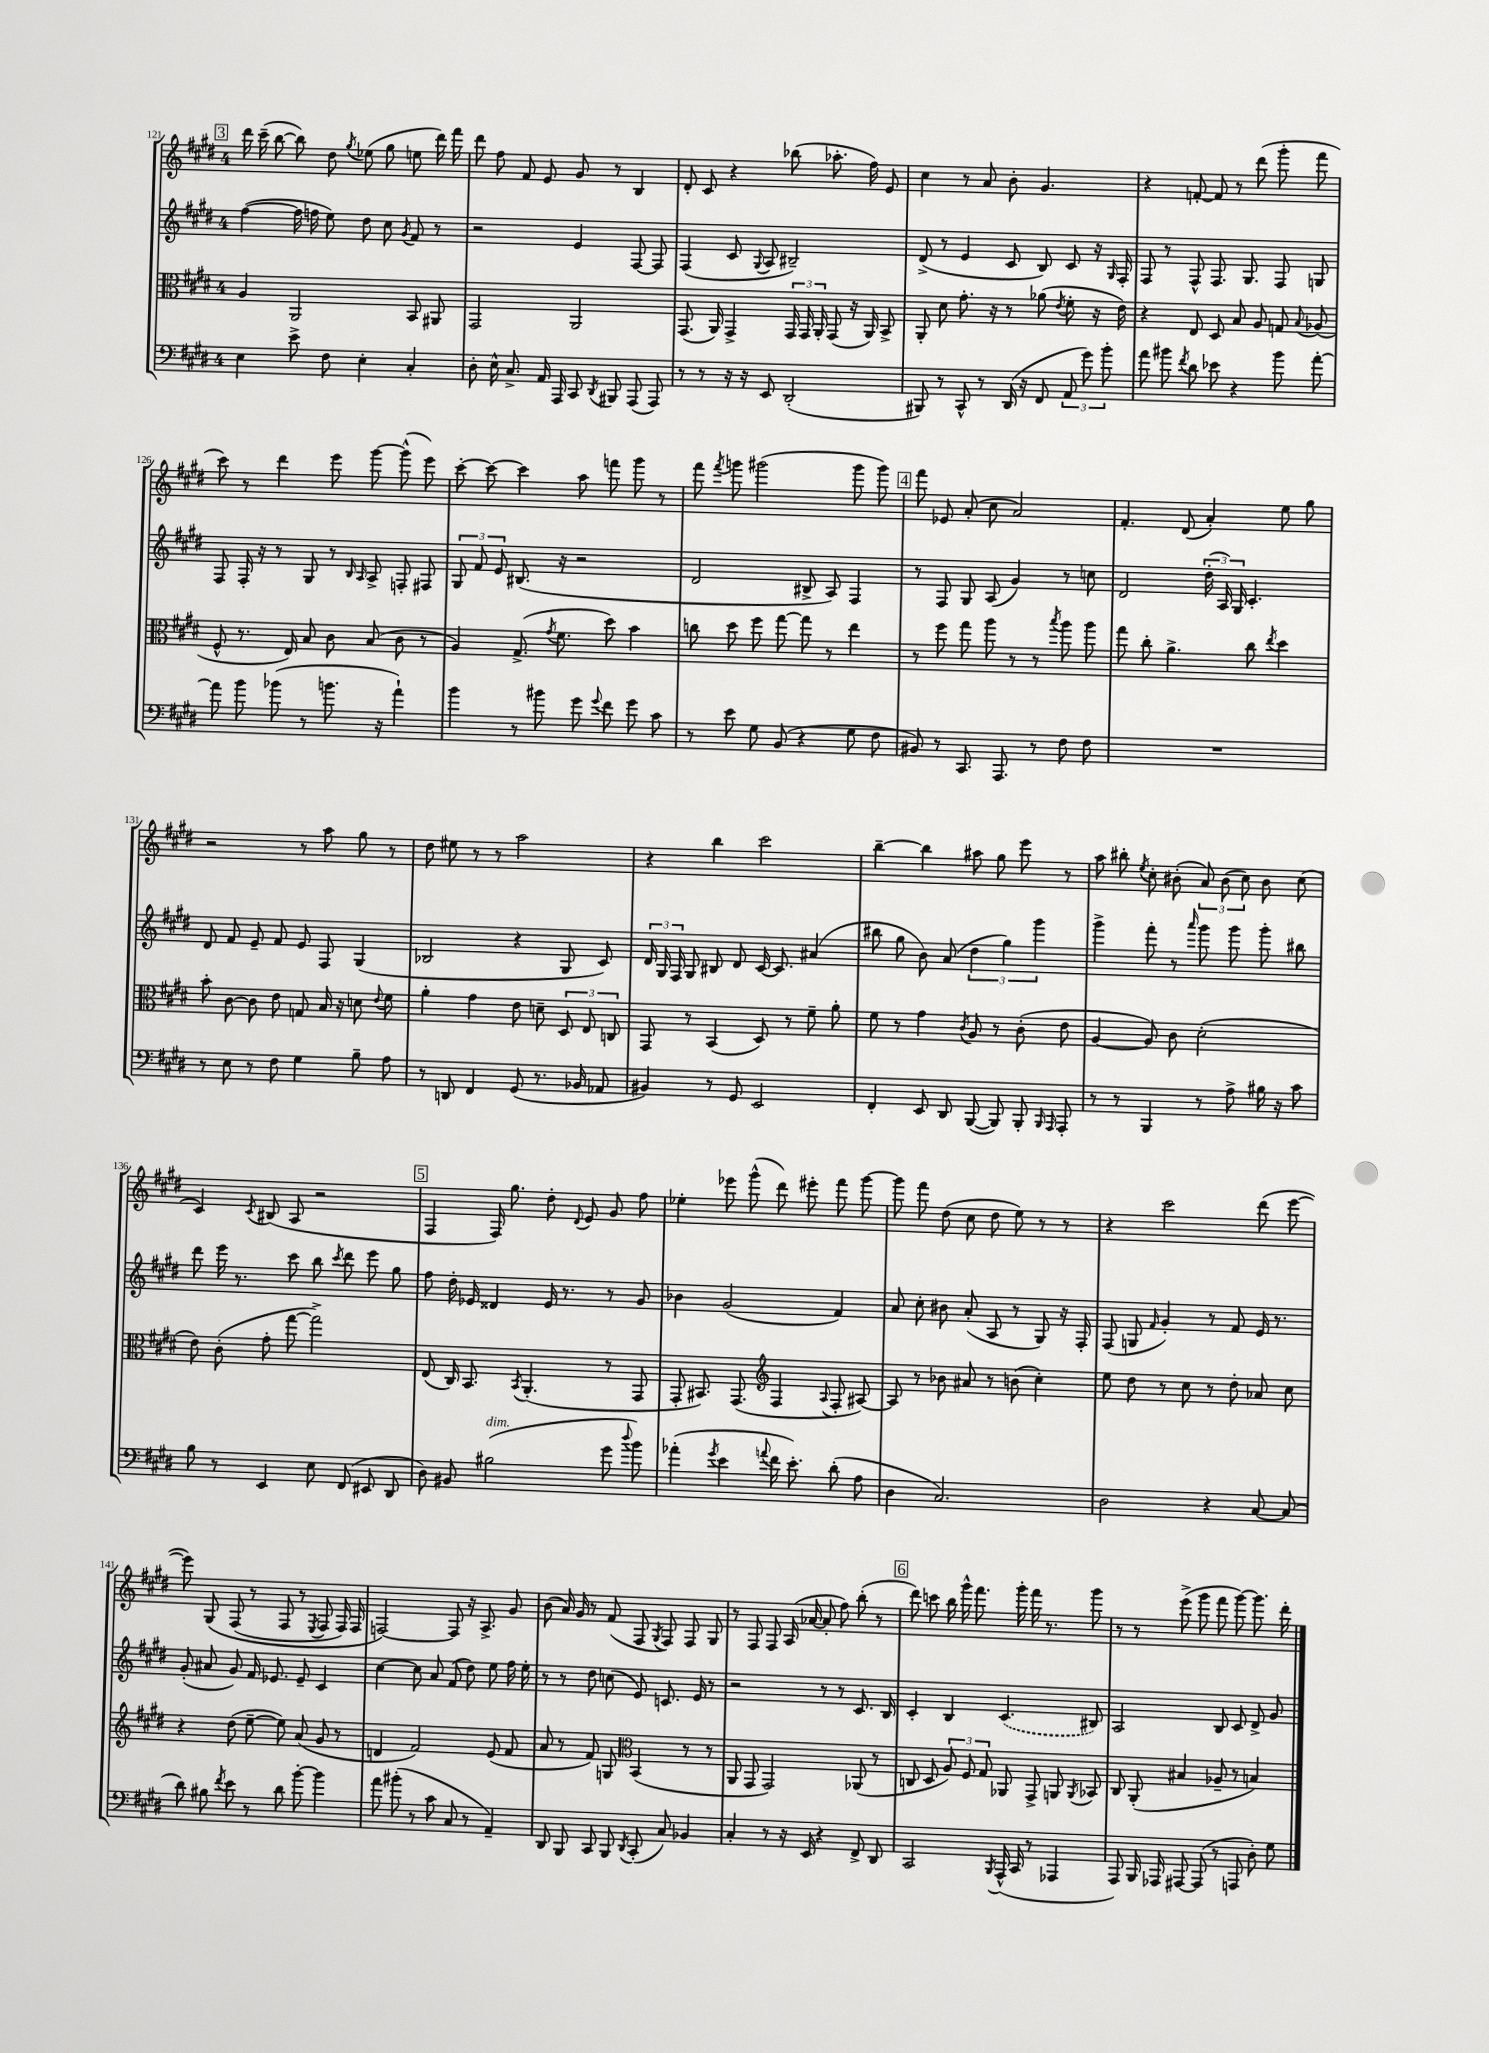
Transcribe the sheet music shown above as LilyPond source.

<<
\new StaffGroup <<
\new Staff = "s0" {
    \clef treble \key e \major \once \override Staff.TimeSignature.style = #'single-digit \time 4/4
    \autoBeamOff \mark \markup { \box "3" } dis'''16 cis'''16--( b''8~ b''8) dis''8 \acciaccatura { gis''8 } ees''8( gis''8 e''8 dis'''16) fis'''16 |
    dis'''8 fis''8 fis'8 e'8 gis'8 r8 b4 |
    dis'8-. cis'8 r4 bes''8( aes''8.-. fis''16) e'8 |
    cis''4 r8 a'8 b'8-. gis'4. |
    r4 f'8~-. f'8 r8 dis'''8( gis'''8-. fis'''8 |
    cis'''8) r8 dis'''4 e'''8 gis'''8~ gis'''8-^( e'''8) |
    cis'''8~-. cis'''8~ cis'''4 a''8 f'''8 gis'''8 r8 |
    fis'''8 \acciaccatura { fis'''8 } g'''8 gis'''2( gis'''8 gis'''8) |
    \mark \markup { \box "4" } fis'''8 ees'8 a'8-.( cis''8 a'2) |
    fis'4.-. dis'8( a'4-.) e''8 gis''8 |
    r2 r8 a''8 gis''8 r8 |
    dis''8 eis''8 r8 r8 a''2 |
    r4 b''4 cis'''2 |
    b''4~-- b''4 ais''8 gis''8 e'''8 r8 |
    a''8 bis''8-. \acciaccatura { e''8 } cis''8-. bis'8-.( \tuplet 3/2 { a'8) bis'8( cis''8) } bis'8 cis''8( |
    cis'4) \acciaccatura { cis'8 } bis8( a8 r2 |
    \mark \markup { \box "5" } fis4 fis16) gis''8. dis''8-. \appoggiatura { dis'8 } e'8 gis'8 fis''8 |
    ees''4-. ees'''8 gis'''8-^( dis'''8) eis'''8-. fis'''8 gis'''8~ |
    gis'''8 fis'''8 dis''8( cis''8 dis''8 e''8) r8 r8 |
    r4 cis'''2 dis'''8( e'''8~ |
    e'''8) gis8\( fis8( r8 fis8 r8 \acciaccatura { e8 } fis8 fis16) fis16 |
    f2~\) f8 r16 a8.-> gis'8 |
    b'8( a'16) gis'16 r8 fis'8( fis8 \acciaccatura { gis8 } fis8) fis8 gis8 |
    r8 fis8 fis8 a16( aes'16~ aes'8-. fis''8) b''8-.( r8 |
    \mark \markup { \box "6" } dis'''8) c'''8 b''16 gis'''16-^ fis'''8. gis'''16-. fis'''16 r8. gis'''8 |
    r8 r8 e'''8->( gis'''8 fis'''8 gis'''8~) gis'''8. dis'''16-. \bar "|." |
}
\new Staff = "s1" {
    \clef treble \key e \major \once \override Staff.TimeSignature.style = #'single-digit \time 4/4
    \autoBeamOff \mark \markup { \box "3" } fis''4~( fis''16 f''16 e''8) dis''8 cis''8 \acciaccatura { gis'8 } fis'8 r8 |
    r2 e'4 fis8~ fis8 |
    fis4( cis'8 \appoggiatura { gis8 } a8 bis2--) |
    dis'8->( r8 e'4 cis'8 b8) cis'8 r16 \grace { gis16 } fis16-. |
    fis8 r8 fis8-^ fis8. gis8. fis8 g8 |
    fis8 fis16-. r16 r8 gis8 r8 \grace { b16 a16 } a8-> f8-. fis8 |
    \tuplet 3/2 { gis8 fis'8 e'8 } bis8.( r16 r2 |
    dis'2 bis8-> a8) fis4 |
    \mark \markup { \box "4" } r8 fis8 gis8 a8( gis'4) r8 c''8 |
    dis'2 \tuplet 3/2 { dis''16-.( a16) gis16 } cis'4.-. |
    dis'8 fis'8 e'8-- fis'8 e'8 fis8 gis4( |
    bes2 r4 gis8 cis'8) |
    \tuplet 3/2 { dis'16 gis16 fis16 } gis8 bis8 dis'8 cis'16~ cis'8. ais'4( |
    bis''8 gis''8 b'8) a'8( \tuplet 3/2 { dis''4 gis''4) gis'''4 } |
    gis'''4-> fis'''8-. r8 \grace { a'''16 } gis'''8 gis'''8 gis'''8-. bis''8 |
    dis'''8 e'''16 r8. cis'''8 b''8 \acciaccatura { cis'''8 } dis'''8 e'''8 gis''8 |
    \mark \markup { \box "5" } fis''8 dis''16-. ees'16 disis'4 ees'16 r8. r8 gis'8 |
    bes'4 gis'2( fis'4) |
    a'8 cis''8-. bis'8 a'8-.( a8 r8 gis8) r16 fis16-. |
    fis8( g8 \grace { fis'16 } gis'4-.) r8 fis'8 e'16 r8. |
    gis'8-.( ais'8 gis'8) fis'16 ees'8. ees'8-- cis'4 |
    cis''4~ cis''8 a'8 fis'8( dis''8) e''8 fis''16 e''16-. |
    r8 r8 dis''8 c''8( e'8) c'8. e'16 r8 |
    r2 r8 r8 cis'8. b16 |
    \mark \markup { \box "6" } cis'4-. b4 \once \slurDashed cis'4.( bis8) |
    a2 b8 cis'8 dis'8-> gis'8 \bar "|." |
}
\new Staff = "s2" {
    \clef alto \key e \major \once \override Staff.TimeSignature.style = #'single-digit \time 4/4
    \autoBeamOff \mark \markup { \box "3" } a4 a,2 b,8 ais,8 |
    gis,2 a,2 |
    gis,8.( a,16) gis,4-> \tuplet 3/2 { gis,16 gis,16 a,16-. } gis,8( r16 a,16) b,8-> |
    a,8-. dis'8 gis'8.-. r16 r8 aes'8( \acciaccatura { e'8 } fis'8-. r16 e'16) |
    r4 e8 dis8 b8 a8 g8 \appoggiatura { b8 } aes8( |
    fis8-^ r8. e16) b8 cis'8 b8( cis'8 r8 |
    a4) gis8.->( \acciaccatura { gis'8 } fis'8. dis''8) b'4 |
    c''8 dis''8 fis''8 gis''8~ gis''8 r8 e''4 |
    \mark \markup { \box "4" } r8 fis''8 gis''8 a''8 r8 r8 \acciaccatura { b''8 } a''8 a''8 |
    gis''8 cis''8-. a'4.-> cis''8 \acciaccatura { e''8 } dis''4 |
    b'8-. cis'8~ cis'8 e'8 g8 b16 r16 d'8 \appoggiatura { e'8 } fis'8 |
    a'4-. gis'4 e'8 d'8-- \tuplet 3/2 { dis8 e8 c8 } |
    gis,8 r8 b,4( dis8) r8 fis'8-- a'8-. |
    fis'8 r8 gis'4 \acciaccatura { cis'8 } a8 r8 cis'8-.( e'8 |
    a4~ a8) cis'8 dis'2-.( |
    e'8) cis'8-.( gis'8-. gis''8~ gis''2->) |
    \mark \markup { \box "5" } e8( cis16) b,8. \acciaccatura { b,8 } a,4.-.( r8 gis,8 |
    gis,8-. bis,8.) gis,8.( \clef treble fis4 \appoggiatura { a8 } fis8-. ais8~) |
    ais8 r8 bes'8 ais'8 r8 b'8( cis''4-.) |
    e''8 dis''8 r8 cis''8 r8 dis''8-. aes'8 cis''8 |
    r4 dis''8( e''8~-- e''8) a'8( gis'8 r8 |
    d'4 fis'2) e'8( fis'8 |
    a'8 r8 fis'8) g8 \clef alto b,4( r8 r8 |
    a,8 gis,8 gis,2) aes,8( r8 |
    \mark \markup { \box "6" } c8 dis8 \tuplet 3/2 { a8) fis8 gis8 } aes,8 gis,8-> a,8 \acciaccatura { a,8 } bes,8 |
    cis8 a,8-.( bis4 aes8-- r8 b4) \bar "|." |
}
\new Staff = "s3" {
    \clef bass \key e \major \once \override Staff.TimeSignature.style = #'single-digit \time 4/4
    \autoBeamOff \mark \markup { \box "3" } e4 e'8-> fis8 e4-. cis4-. |
    dis8-. e16-^ cis8.-> a,16 a,,16 cis,8 \acciaccatura { dis,8 } bis,,8 a,,8( a,,8) |
    r8 r8 r16 r16 e,8 dis,2-.( |
    bis,,8) r8 cis,8-^ r8 dis,16( r16 fis,8 \tuplet 3/2 { a,8 gis'8) b'8-. } |
    a'8 bis'8 \acciaccatura { fis'8 } dis'8 ees'8 r4 bis'8 a'8~-. |
    a'8 b'8 bes'8( r8 b'8. r16 a'4-!) |
    b'4 r8 bis'8 gis'8 \appoggiatura { gis'8 } fis'8 gis'8 cis'8 |
    r8 e'8 gis8 b,8( r4 gis8 fis8 |
    \mark \markup { \box "4" } bis,8) r8 cis,8. a,,8. r8 fis8 fis8 |
    R1 |
    r8 e8 r8 fis8 gis4 b8-- a8 |
    r8 d,8 fis,4 gis,8( r8. bes,16 aes,8 |
    bis,4) r8 gis,8 e,2 |
    fis,4-. e,8 dis,8 b,,8~( b,,8) b,,8-. \grace { b,,16 a,,16 } a,,8-. |
    r8 r8 b,,4 r8 a8-> bis16 r16 cis'8 |
    b8 r8 e,4 e8 fis,8( eis,8 dis,8 |
    \mark \markup { \box "5" } dis8) bis,8 bis2^\markup { \italic "dim." }( gis'8 \appoggiatura { dis''8 } b'8) |
    aes'4-.( \acciaccatura { gis'8 } e'4 \appoggiatura { a'8 } fis'16 e'8.-.) dis'8-.( a8 |
    dis4 cis2.) |
    dis2 r4 cis8~ cis8( |
    dis'8) bis8 \acciaccatura { fis'8 } e'8 r8 dis'8 b'8~-. b'4 |
    a'8 bis'8-.( r8 cis'8 cis8 r8 a,4--) |
    dis,8 b,,8 cis,8 b,,8 \acciaccatura { dis,8 } cis,8-.( cis8) bes,4 |
    cis4-. r8 r16 e,16 r4 fis,8-> dis,8 |
    \mark \markup { \box "6" } cis,2 \acciaccatura { b,,8 } a,,16-^( cis,16 r8 aes,,4 |
    a,,8) b,,16 aes,,16 ais,,8~ ais,,8( r8 a,,8 dis8-.) gis8 \bar "|." |
}
>>
>>
\layout { \context { \Score currentBarNumber = #121 } }
